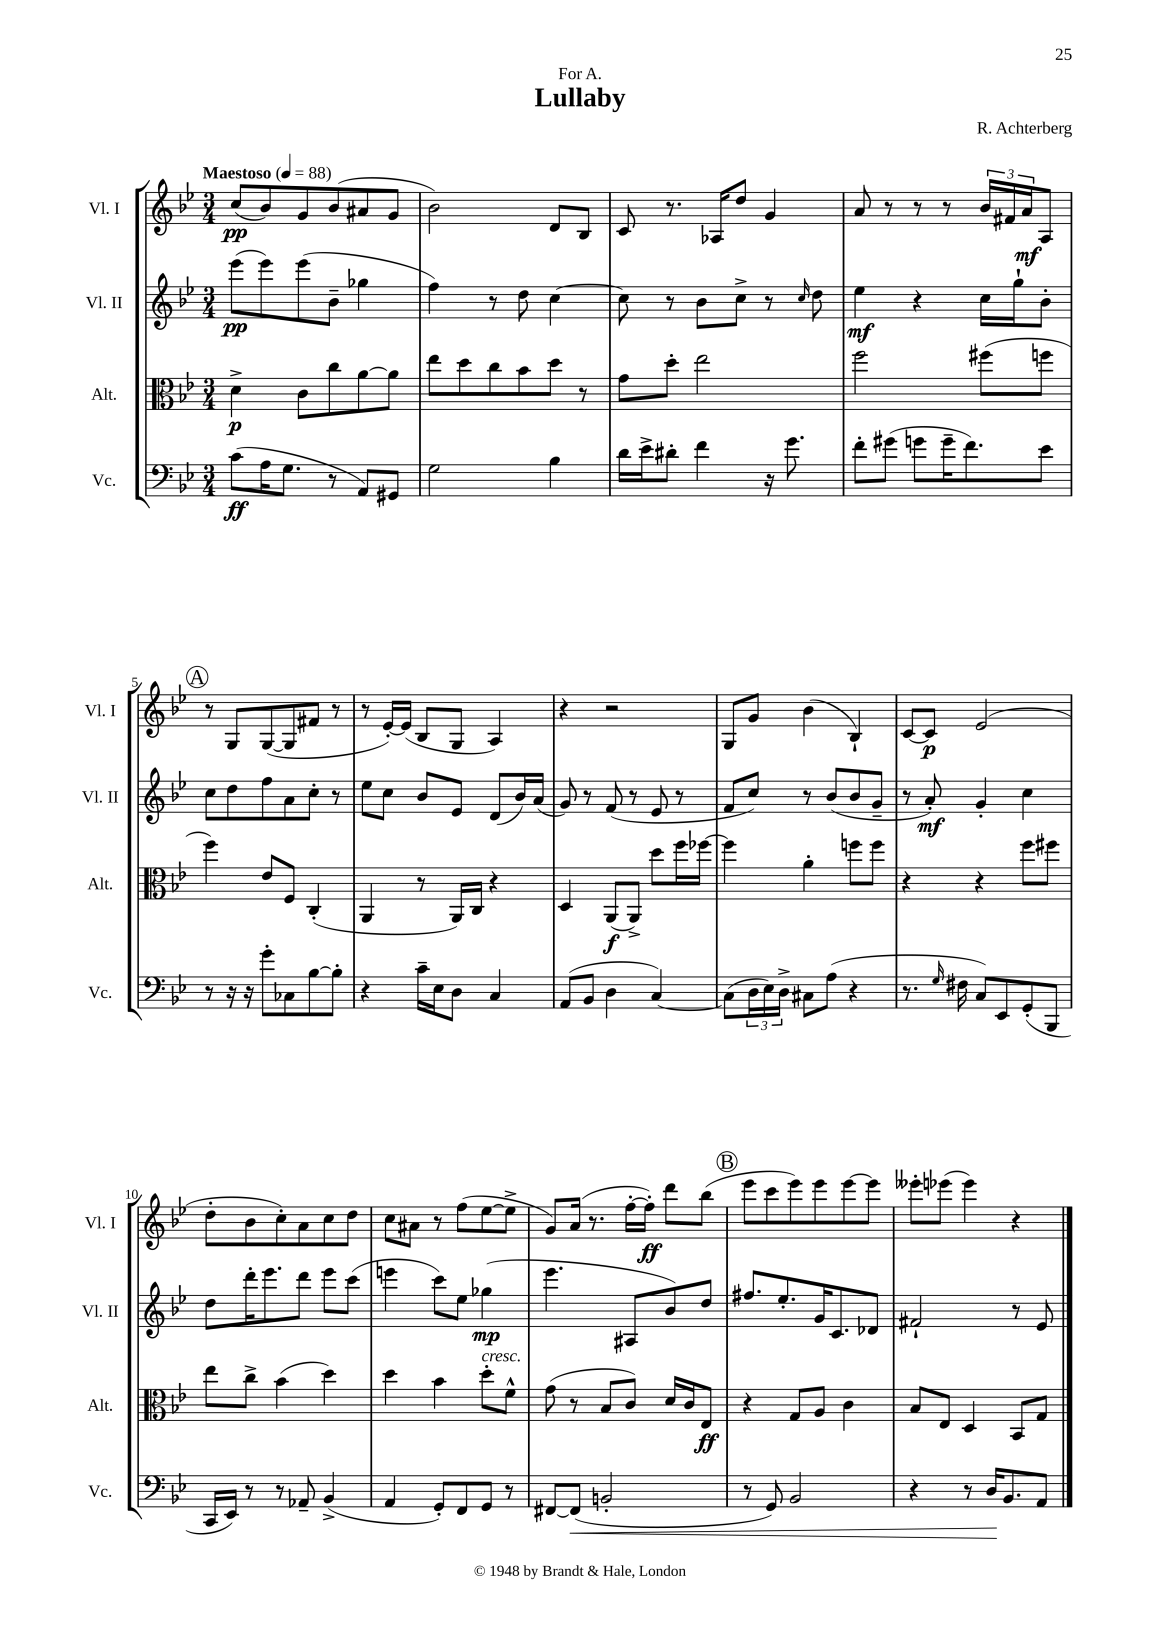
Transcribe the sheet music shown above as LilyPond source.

\header { title = "Lullaby" composer = "R. Achterberg" dedication = "For A." }
<<
\new StaffGroup <<
\new Staff = "s0" \with { instrumentName = "Vl. I" shortInstrumentName = "Vl. I" } {
    \clef treble \key bes \major \numericTimeSignature \time 3/4 \tempo "Maestoso" 4 = 88
    c''8\pp( bes'8) g'8 bes'8( ais'8 g'8 |
    bes'2) d'8 bes8 |
    c'8 r8. aes16 d''8 g'4 |
    a'8 r8 r8 r8 \tuplet 3/2 { bes'16 fis'16 a'16\mf } a8 |
    \mark \markup { \circle "A" } r8 g8 g8~( g8 fis'8 r8 |
    r8 ees'16~-.) ees'16( bes8 g8 a4) |
    r4 r2 |
    g8 g'8 bes'4( bes4-!) |
    c'8~ c'8\p ees'2( |
    d''8-. bes'8 c''8-.) a'8 c''8 d''8 |
    c''8 ais'8 r8 f''8( ees''8~ ees''8-> |
    g'8) a'16( r8. f''16~-. f''16-.\ff) d'''8 bes''8( |
    \mark \markup { \circle "B" } ees'''8 c'''8 ees'''8) ees'''8 ees'''8~ ees'''8 |
    eeses'''8-. ees'''8( ees'''4) r4 \bar "|." |
}
\new Staff = "s1" \with { instrumentName = "Vl. II" shortInstrumentName = "Vl. II" } {
    \clef treble \key bes \major \numericTimeSignature \time 3/4
    ees'''8\pp( ees'''8) ees'''8( bes'8-- ges''4 |
    f''4) r8 d''8 c''4~ |
    c''8 r8 bes'8 c''8-> r8 \grace { c''16 } d''8 |
    ees''4\mf r4 c''16 g''16-! bes'8-. |
    \mark \markup { \circle "A" } c''8 d''8 f''8 a'8 c''8-. r8 |
    ees''8 c''8 bes'8 ees'8 d'8( bes'16) a'16( |
    g'8) r8 f'8( r8 ees'8 r8 |
    f'8 c''8) r8 bes'8( bes'8 g'8-- |
    r8 a'8-.\mf) g'4-. c''4 |
    d''8 d'''16-. ees'''8. d'''8 ees'''8 c'''8( |
    e'''4 c'''8) ees''8 ges''4\mp( |
    ees'''4. ais8 bes'8) d''8 |
    \mark \markup { \circle "B" } fis''8. ees''8.-. g'16 c'8. des'8 |
    fis'2-! r8 ees'8 \bar "|." |
}
\new Staff = "s2" \with { instrumentName = "Alt." shortInstrumentName = "Alt." } {
    \clef alto \key bes \major \numericTimeSignature \time 3/4
    d'4->\p c'8 c''8 a'8~ a'8 |
    ees''8 d''8 c''8 bes'8 d''8 r8 |
    g'8 d''8-. ees''2 |
    f''2 fis''8( f''8 |
    \mark \markup { \circle "A" } f''4) ees'8 f8 c4-.( |
    a,4 r8 a,16) c16 r4 |
    d4 a,8\f( a,8->) d''8 f''16 fes''16~ |
    fes''4 a'4-. f''8 f''8 |
    r4 r4 f''8 fis''8 |
    ees''8 c''8-> bes'4( d''4) |
    d''4 bes'4 d''8-.^\markup { \italic "cresc." } f'8-^ |
    g'8( r8 bes8 c'8) d'16 c'16 ees8\ff |
    \mark \markup { \circle "B" } r4 g8 a8 c'4 |
    bes8 ees8 d4 bes,8 g8 \bar "|." |
}
\new Staff = "s3" \with { instrumentName = "Vc." shortInstrumentName = "Vc." } {
    \clef bass \key bes \major \numericTimeSignature \time 3/4
    c'8\ff( a16 g8. r8 a,8) gis,8 |
    g2 bes4 |
    d'16 ees'16-> dis'8-. f'4 r16 g'8. |
    f'8-. gis'8( g'8 g'16-- f'8.) ees'8 |
    \mark \markup { \circle "A" } r8 r16 r16 g'8-. ces8 bes8~ bes8-. |
    r4 c'16-- ees16 d8 c4 |
    a,8( bes,8 d4 c4~) |
    c8( \tuplet 3/2 { d16 ees16) d16-> } cis8 a8( r4 |
    r8. \grace { g16 } fis16 c8) ees,8 g,8-.( bes,,8 |
    c,16 ees,16) r8 r8 aes,8-- bes,4->( |
    a,4 g,8-.) f,8 g,8 r8 |
    fis,8~ fis,8\<( b,2-. |
    \mark \markup { \circle "B" } r8 g,8) bes,2 |
    r4 r8 d16\! bes,8. a,8 \bar "|." |
}
>>
>>
